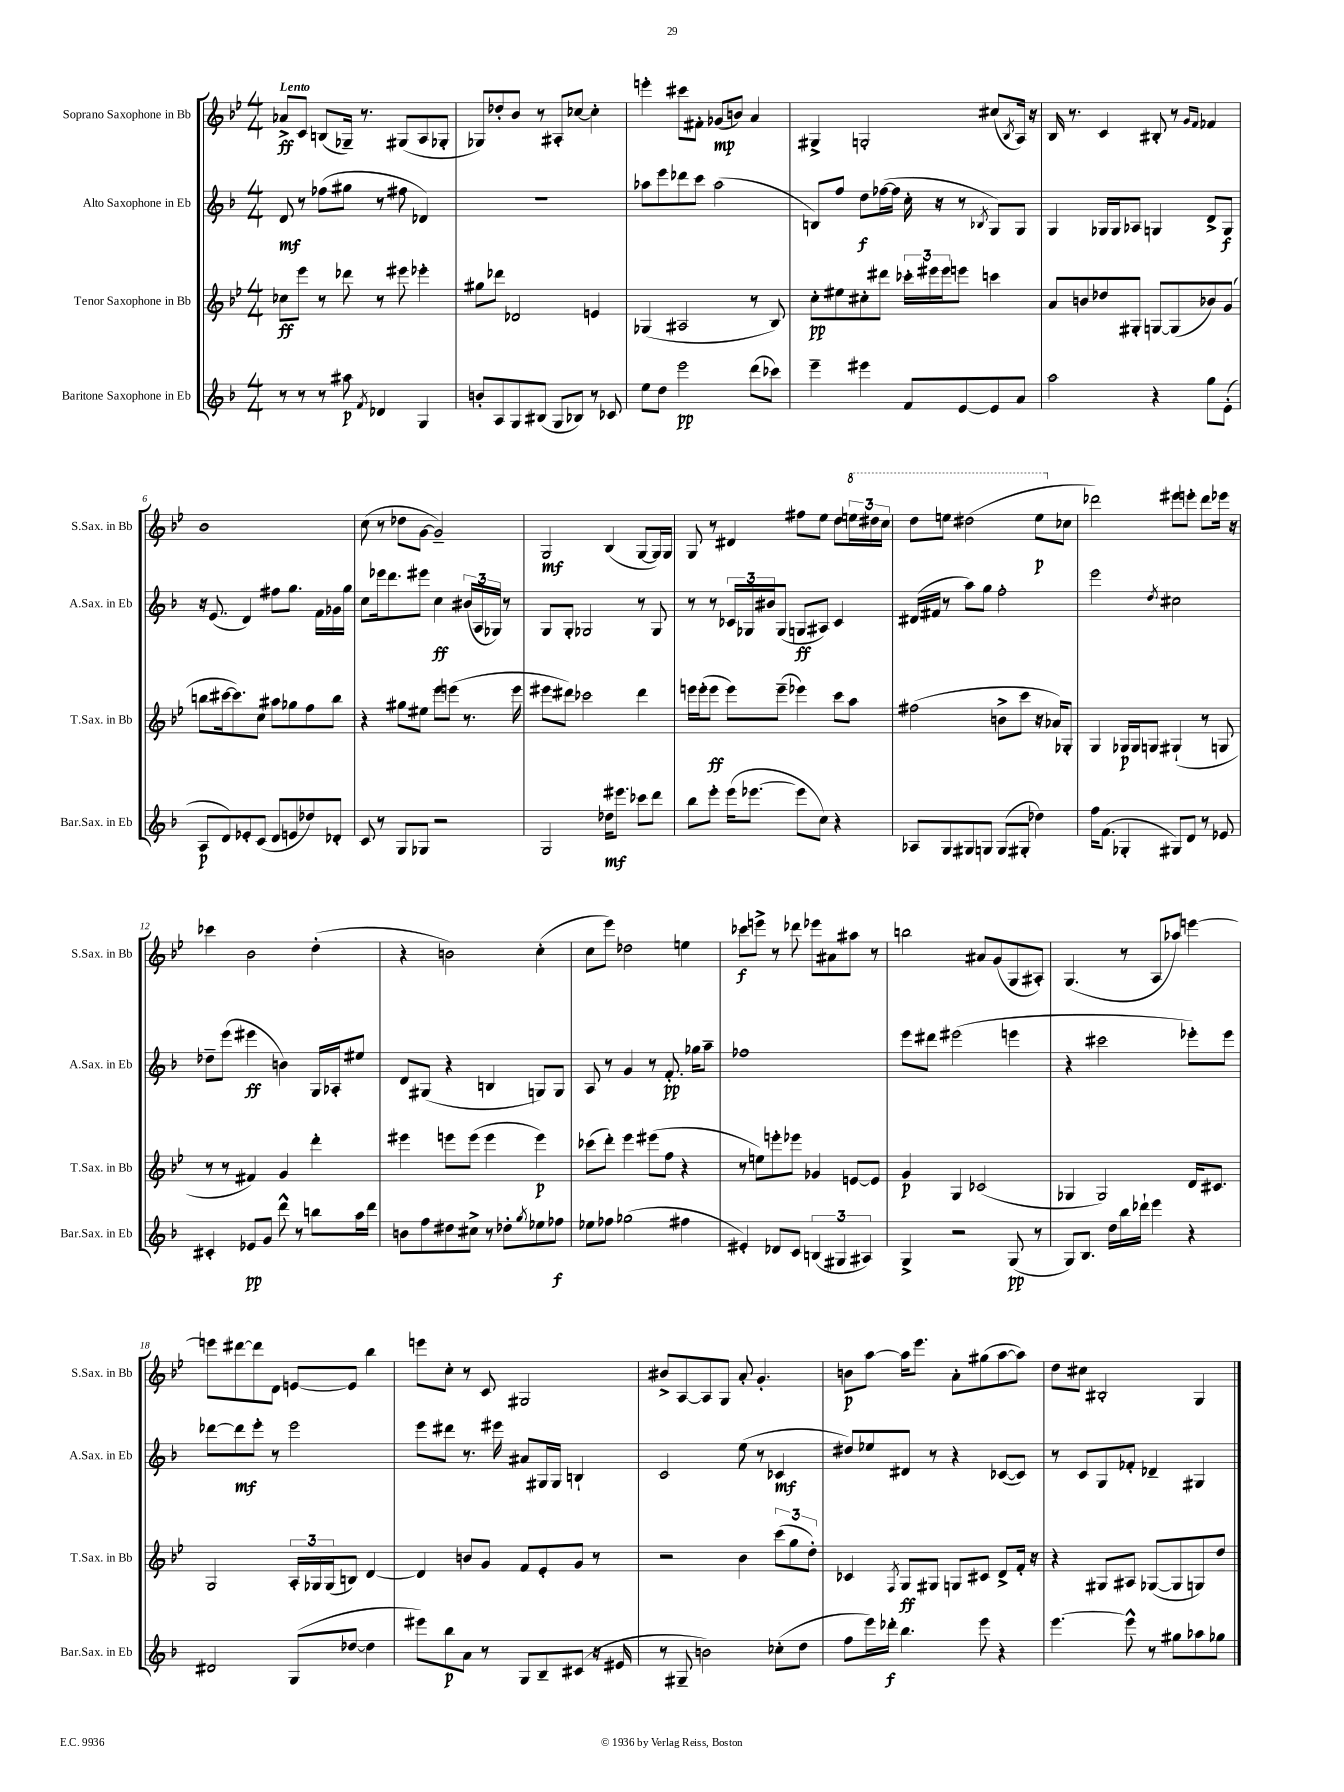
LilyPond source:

<<
\new StaffGroup <<
\new Staff = "s0" \with { instrumentName = "Soprano Saxophone in Bb" shortInstrumentName = "S.Sax. in Bb" } {
    \clef treble \key bes \major \numericTimeSignature \time 4/4 \tempo "Lento"
    aes'8->\ff c'8 b8( ges16--) r8. gis8( a8 ges8-. |
    ges8) des''8-. bes'8 r8 ais8-. ces''8~ ces''4-. |
    e'''4-. cis'''8 fis'8-. ges'8\mp( b'8) a'4 |
    gis4-> g2-. cis''8( \acciaccatura { bes8 } a16) r16 |
    bes16 r8. c'4 bis8-. r8 \grace { g'16 f'16 } fes'4 |
    bes'1 |
    c''8( r8 des''8 g'8~ g'2--) |
    g2\mf bes4( g8~ g16) g16 |
    g8 r8 dis'4 fis''8 ees''8 d''8 \tuplet 3/2 { \ottava #1 e'''16 dis'''16 c'''16 } |
    d'''8 e'''8 dis'''2( e'''8\p \ottava #0 ces''8 |
    des'''2) eis'''8 e'''8-. des'''8 ees'''16 r16 |
    ces'''4 bes'2 d''4-.( |
    r4 b'2) c''4-.( |
    c''8 ees'''8) des''2 e''4 |
    ces'''8\f e'''8-> r8 des'''8 ees'''8 ais'8 ais''8 r8 |
    b''2 ais'8 g'8( g8 ais8-.) |
    g4.( r8 a8 aes''8) e'''4~ |
    e'''8 dis'''8~ dis'''8 d'8 e'8~ e'8 bes''4 |
    e'''8 c''8-. r8 c'8 gis2 |
    bis'8-> a8~ a8 g8 a'8-. g'4.-. |
    b'8\p a''8~ a''16 ees'''8. a'8-. gis''8( a''8~ a''8) |
    d''8 cis''8 bis2-. g4 \bar "|." |
}
\new Staff = "s1" \with { instrumentName = "Alto Saxophone in Eb" shortInstrumentName = "A.Sax. in Eb" } {
    \clef treble \key f \major \numericTimeSignature \time 4/4
    d'8\mf r8 fes''8( gis''8 r8 fis''8 des'4) |
    r1 |
    aes''8 e'''8 des'''8 c'''8 aes''2( |
    b8) f''8 d''8\f fes''16~( fes''16 c''16-. r16 r8 \acciaccatura { bes8 } g8) g8 |
    g4 ges16 ges16 aes8 g4 d'8-> g8\f |
    r16 e'8.( d'4) fis''8 g''8. f'16 ges'16 g''16 |
    c''8 ees'''16 d'''8. eis'''8 c''4\ff \tuplet 3/2 { bis'16( a16 ges16) } r8 |
    g8 g8-. ges2 r8 ges8 |
    r8 r8 \tuplet 3/2 { ces'16 ges16 bis'16 } ges8( g8\ff ais8) ces'4 |
    dis'16( fis'16 r8 a''8) g''8 f''2-. |
    e'''2 \acciaccatura { d''8 } cis''2 |
    des''8-- e'''8( eis'''4\ff b'4) g16 aes16-. eis''8 |
    d'8 gis8( r4 b4 g8) g8 |
    a8 r8 g'4 r8 f'8.-.\pp ges''16 a''8-- |
    fes''1 |
    e'''8 dis'''8 eis'''2( e'''4 |
    r4 cis'''2 ees'''8-.) ees'''8 |
    des'''8~ des'''8\mf e'''8-. r8 e'''2 |
    e'''8 dis'''8 r8. eis'''16 ais'8 gis16 gis16 b4-! |
    c'2 e''8( r8 ces'4\mf |
    dis''8) ees''8 dis'8 r8 r4 ces'8~( ces'8) |
    r8 c'8 g8 fes'8-. des'4-- gis4 \bar "|." |
}
\new Staff = "s2" \with { instrumentName = "Tenor Saxophone in Bb" shortInstrumentName = "T.Sax. in Bb" } {
    \clef treble \key bes \major \numericTimeSignature \time 4/4
    ces''8\ff ees'''8 r8 des'''8 r8 eis'''8 ees'''4-. |
    gis''8 des'''8 des'2 e'4 |
    ges4( ais2 r8 bes8) |
    c''8-.\pp eis''8 cis''8-. dis'''8 \tuplet 3/2 { ces'''16-. eis'''16 eis'''16 } e'''8 c'''4 |
    a'8 b'8 des''8 gis8-. g8~ g8( bes'8) g'8( |
    b''8 cis'''16~ cis'''8.) c''8 ais''8 ges''8 f''8 b''8 |
    r4 gis''8 eis''8 ees'''8 e'''8( r8. e'''16 |
    eis'''8 dis'''8) ces'''2 dis'''4 |
    e'''16 e'''16-.( e'''8\ff e'''8) e'''8--( ees'''4) c'''8 a''8 |
    fis''2( b'8-> c'''8 r16 aes'16) ges8-. |
    g4 ges16\p ges16 g8 gis4-!( r8 g8 |
    r8 r8 fis'4) g'4 d'''4-. |
    eis'''4 e'''8 e'''8( e'''4 e'''4\p) |
    ces'''8( d'''8-.) ees'''4 eis'''8( f''8 r4 |
    r8 e''8) e'''8-. ees'''8 ges'4 e'8~ e'8 |
    g'4\p g4 ces'2( |
    ges4 ges2) d'16 cis'8. |
    g2 \tuplet 3/2 { a16-. ges16 ges16( } b8) d'4~ |
    d'4 b'8 g'8 f'8 ees'8-. g'8 r8 |
    r2 bes'4 \tuplet 3/2 { c'''8( g''8 d''8-.) } |
    ces'4 \acciaccatura { f8 } g8\ff gis8 g8 cis'8 d'8-> f'16-. r16 |
    r4 gis8 ais8 ges8~( ges8 g8) d''8 \bar "|." |
}
\new Staff = "s3" \with { instrumentName = "Baritone Saxophone in Eb" shortInstrumentName = "Bar.Sax. in Eb" } {
    \clef treble \key f \major \numericTimeSignature \time 4/4
    r8 r8 r8 ais''8\p \acciaccatura { f'8 } des'4 g4 |
    b'8-. a8 g8 bis8( g8 bes8) r8 ces'8 |
    e''8 d''8 e'''2\pp d'''8( ces'''8) |
    e'''4-- eis'''4 f'8 e'8~ e'8 a'8 |
    a''2 r4 g''8 e'8-.( |
    a8\p d'8) ees'8-. c'8( d'8 e'8 des''8) des'8-. |
    c'8 r8 g8 ges8 r2 |
    g2 des''16\mf eis'''8. ces'''8 d'''8 |
    bes''8 e'''8-. e'''16( ees'''8.~ ees'''8 c''8) r4 |
    aes8 g8 gis8 g8 g8( gis8-. des''4) |
    f''16 f'8.( ges4-. gis8) d'8 r8 ees'8 |
    cis'4-. ees'8\pp g'8 d'''8-^ r8 b''8 a''16 d'''16 |
    b'8 f''8 dis''8 cis''8-> r8 des''8-. \acciaccatura { g''8 } ees''8 fes''8\f |
    ees''8 fes''8 ges''2( fis''4 |
    eis'4-.) des'8 c'8 \tuplet 3/2 { b4( gis4 ais4) } |
    g4-> r2 g8\pp( r8 |
    g8) bes8. d''16 bes''16 des'''16-! e'''4 r4 |
    dis'2 g8( des''8~ des''4 |
    eis'''8) bes''8\p a'8 r8 g8 bes8-- cis'8( r16 eis'16 |
    r8 gis8-- b'2) ces''8-.( d''8 |
    f''8 e'''16) des'''16-.\f bes''4. e'''8 r4 |
    e'''4.~ e'''8-^ r8 gis''8 aes''8 ges''8 \bar "|." |
}
>>
>>
